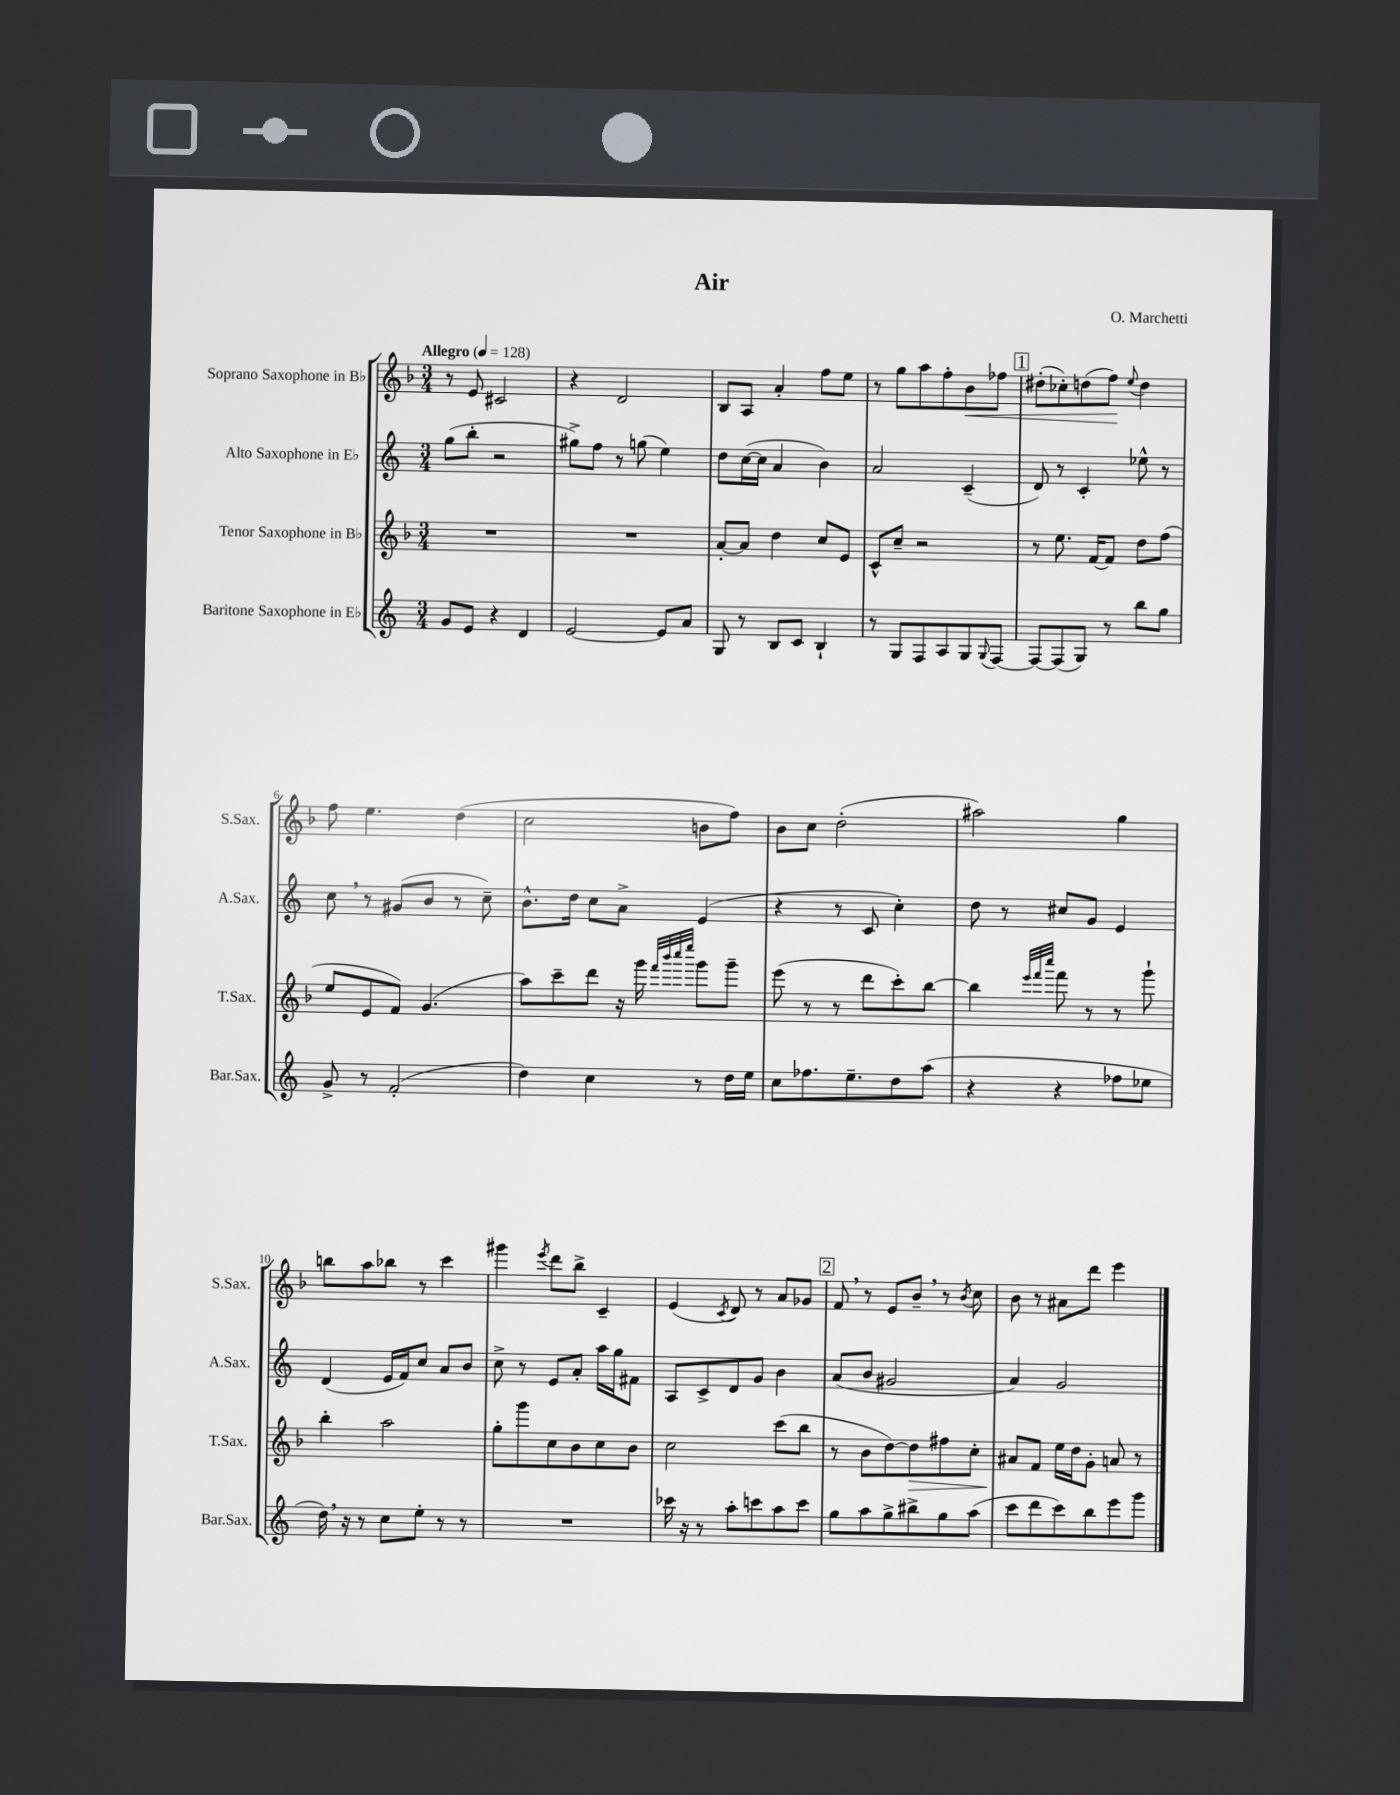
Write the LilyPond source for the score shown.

\header { title = "Air" composer = "O. Marchetti" }
<<
\new StaffGroup <<
\new Staff = "s0" \with { instrumentName = "Soprano Saxophone in Bb" shortInstrumentName = "S.Sax." } {
    \clef treble \key f \major \numericTimeSignature \time 3/4 \tempo "Allegro" 4 = 128
    r8 e'8 cis'2 |
    r4 d'2 |
    bes8 a8 a'4-. f''8 e''8 |
    r8 g''8 a''8 f''8-. bes'8\< fes''8 |
    \mark \markup { \box "1" } dis''8-.( ces''8-.) d''8( f''8\!) \appoggiatura { e''8 } d''4 |
    f''8 e''4. d''4( |
    c''2 b'8 f''8) |
    bes'8 c''8 d''2-.( |
    ais''2) g''4 |
    b''8 a''8 bes''8 r8 c'''4 |
    gis'''4 \acciaccatura { e'''8 } d'''8 bes''8-> c'4-- |
    e'4( \acciaccatura { c'8 } d'8) r8 a'8 ges'8 |
    \mark \markup { \box "2" } f'8 \breathe r8 e'8 bes'8-- \breathe r8 \acciaccatura { bes'8 } c''8 |
    bes'8 r8 ais'8 d'''8 e'''4 \bar "|." |
}
\new Staff = "s1" \with { instrumentName = "Alto Saxophone in Eb" shortInstrumentName = "A.Sax." } {
    \clef treble \key c \major \numericTimeSignature \time 3/4
    g''8( b''8-. r2 |
    gis''8->) f''8 r8 g''8( e''4) |
    d''8 c''16~( c''16 a'4 b'4) |
    a'2 c'4--( |
    \mark \markup { \box "1" } d'8) r8 c'4-. ees''8-^ r8 |
    c''8 \breathe r8 gis'8( b'8 r8 c''8--) |
    b'8.-^ d''16 c''8 a'8-> e'4( |
    r4 r8 c'8 c''4-.) |
    d''8 r8 cis''8 g'8 e'4 |
    d'4( e'16 f'16) c''8 a'8 b'8 |
    c''8-> r8 e'8 a'8-. a''16 g''16 fis'8 |
    a8 c'8-> d'8 g'8 b'4 |
    \mark \markup { \box "2" } a'8( b'8 gis'2 |
    a'4) g'2 \bar "|." |
}
\new Staff = "s2" \with { instrumentName = "Tenor Saxophone in Bb" shortInstrumentName = "T.Sax." } {
    \clef treble \key f \major \numericTimeSignature \time 3/4
    R2. |
    R2. |
    a'8~-. a'8 d''4 c''8 e'8 |
    c'8-^ c''8-- r2 |
    \mark \markup { \box "1" } r8 e''8. f'16~ f'8 d''8 f''8( |
    e''8 e'8 f'8) g'4.( |
    a''8) c'''8-- d'''8 r16 g'''16 \grace { f'''32 bes'''32 c''''32 e''''32 } g'''8 g'''8-- |
    e'''8( r8 r8 d'''8 c'''8-.) bes''8~ |
    bes''4 \grace { e'''32 f'''32 c''''32 } f'''8 r8 r8 g'''8-! |
    bes''4-. a''2 |
    g''8-. g'''8 c''8 bes'8 c''8 bes'8 |
    c''2 c'''8( bes''8 |
    \mark \markup { \box "2" } r8 bes'8 d''8~) d''8\> fis''8 c''8-. |
    ais'8\! f'8 e''16 d''16 g'8-. a'8 r8 \bar "|." |
}
\new Staff = "s3" \with { instrumentName = "Baritone Saxophone in Eb" shortInstrumentName = "Bar.Sax." } {
    \clef treble \key c \major \numericTimeSignature \time 3/4
    g'8 e'8 r4 d'4 |
    e'2~ e'8 a'8 |
    g8 r8 b8 c'8 b4-! |
    r8 g8 f8 a8 g8 \appoggiatura { g8 } f8~ |
    \mark \markup { \box "1" } f8~ f8( g8) r8 b''8 g''8 |
    g'8-> r8 f'2-.( |
    d''4) c''4 r8 d''16 e''16 |
    c''8 fes''8. e''8.-- d''8 a''8( |
    r4 r4 fes''8 ees''8 |
    d''16) \breathe r16 r8 c''8 e''8-. r8 r8 |
    R2. |
    ces'''16 r16 r8 a''8-. c'''8 a''8 c'''8 |
    \mark \markup { \box "2" } g''8 a''8 g''8-> bis''8-> g''8 a''8( |
    c'''8 d'''8 c'''8) b''8 e'''8 g'''8 \bar "|." |
}
>>
>>
